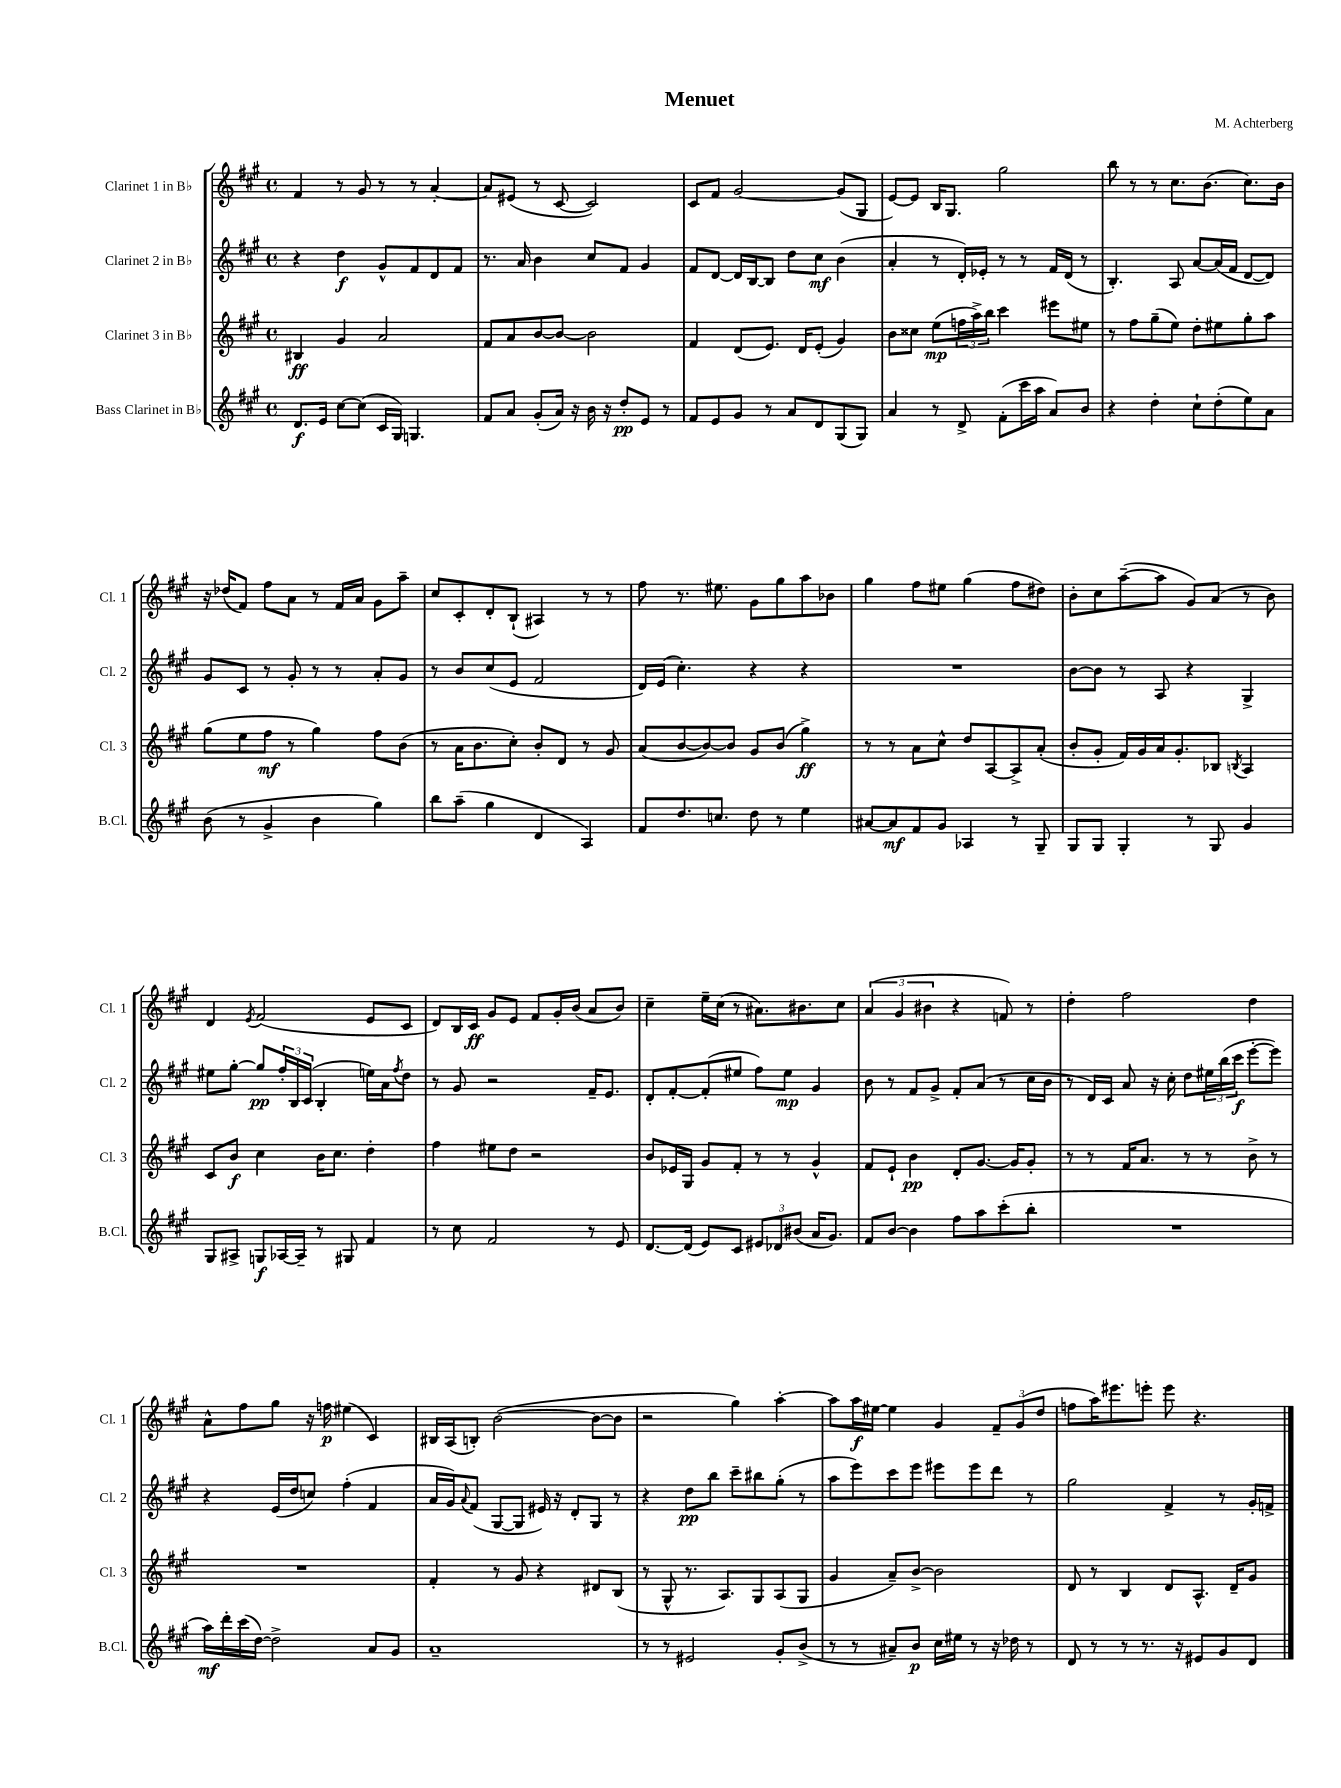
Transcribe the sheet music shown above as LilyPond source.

\header { title = "Menuet" composer = "M. Achterberg" }
<<
\new StaffGroup <<
\new Staff = "s0" \with { instrumentName = "Clarinet 1 in Bb" shortInstrumentName = "Cl. 1" } {
    \clef treble \key a \major \defaultTimeSignature \time 4/4
    fis'4 r8 gis'8 r8 r8 a'4~-. |
    a'8 eis'8( r8 cis'8~ cis'2) |
    cis'8 fis'8 gis'2~ gis'8( gis8 |
    e'8~) e'8 b16 gis8. gis''2 |
    b''8 r8 r8 cis''8. b'8.( cis''8.) b'16 |
    r16 des''16( fis'8) fis''8 a'8 r8 fis'16 a'16 gis'8 a''8-- |
    cis''8 cis'8-. d'8-. b8-!( ais4) r8 r8 |
    fis''8 r8. eis''8. gis'8 gis''8 a''8 bes'8 |
    gis''4 fis''8 eis''8 gis''4( fis''8 dis''8) |
    b'8-. cis''8 a''8~--( a''8 gis'8) a'8( r8 b'8) |
    d'4 \acciaccatura { e'8 } fis'2( e'8 cis'8 |
    d'8) b16 cis'16\ff gis'8 e'8 fis'8 gis'16-. b'16( a'8 b'8) |
    cis''4-- e''16-- cis''16( r8 ais'8.) bis'8. cis''8 |
    \tuplet 3/2 { a'4( gis'4 bis'4 } r4 f'8) r8 |
    d''4-. fis''2 d''4 |
    a'8-^ fis''8 gis''8 r16 f''16\p eis''4( cis'4) |
    bis16 a16( b8-.) b'2~( b'8~ b'8 |
    r2 gis''4) a''4~-. |
    a''8 a''16\f eis''16~ eis''4 gis'4 \tuplet 3/2 { fis'8-- gis'8( d''8 } |
    f''8 a''16) eis'''8. e'''8-. e'''8 r4. \bar "|." |
}
\new Staff = "s1" \with { instrumentName = "Clarinet 2 in Bb" shortInstrumentName = "Cl. 2" } {
    \clef treble \key a \major \defaultTimeSignature \time 4/4
    r4 d''4\f gis'8-^ fis'8 d'8 fis'8 |
    r8. a'16 b'4 cis''8 fis'8 gis'4 |
    fis'8 d'8~ d'16 b16~ b8 d''8 cis''8\mf b'4( |
    a'4-. r8 d'16-.) ees'16-. r8 r8 fis'16 d'16( r8 |
    b4.-.) a8 a'8~ a'16( fis'16 d'8~ d'8) |
    gis'8 cis'8 r8 gis'8-. r8 r8 a'8-. gis'8 |
    r8 b'8 cis''8( e'8 fis'2 |
    d'16) e'16( cis''4.-.) r4 r4 |
    R1 |
    b'8~ b'8 r8 a8 r4 gis4-> |
    eis''8 gis''8~-. gis''8\pp \tuplet 3/2 { fis''16-. b16 cis'16( } b4-. e''16) a'16 \acciaccatura { fis''8 } d''8 |
    r8 gis'8 r2 fis'16-- e'8. |
    d'8-. fis'8~-. fis'8-.( eis''8 fis''8) eis''8\mp gis'4 |
    b'8 r8 fis'8 gis'8-> fis'8-. a'8( r8 cis''16 b'16 |
    r8 d'16) cis'16 a'8 r16 cis''16-. d''8 \tuplet 3/2 { eis''16 b''16( cis'''16\f } e'''8~-. e'''8) |
    r4 e'16( d''16 c''8) fis''4-.( fis'4 |
    a'16 gis'16) \appoggiatura { a'8 } fis'8( gis8~ gis8 eis'16) r16 d'8-. gis8 r8 |
    r4 d''8\pp b''8 cis'''8-- bis''8 gis''8-.( r8 |
    a''8 e'''8) cis'''8 e'''8 eis'''8 eis'''8 d'''8 r8 |
    gis''2 fis'4-> r8 gis'16-. f'16-> \bar "|." |
}
\new Staff = "s2" \with { instrumentName = "Clarinet 3 in Bb" shortInstrumentName = "Cl. 3" } {
    \clef treble \key a \major \defaultTimeSignature \time 4/4
    bis4\ff gis'4 a'2 |
    fis'8 a'8 b'8~ b'8~ b'2 |
    fis'4 d'8( e'8.) d'16 e'8-.( gis'4) |
    b'8 cisis''8 e''8\mp( \tuplet 3/2 { f''16 a''16->) b''16 } cis'''4 eis'''8 eis''8 |
    r8 fis''8 gis''8--( e''8) d''8-. eis''8 gis''8-. a''8 |
    gis''8( e''8 fis''8\mf r8 gis''4) fis''8 b'8( |
    r8 a'16 b'8. cis''8-.) b'8-. d'8 r8 gis'8 |
    a'8( b'8~ b'8~) b'8 gis'8 b'8( gis''4->\ff) |
    r8 r8 a'8 cis''8-^ d''8 a8~ a8-> a'8-.( |
    b'8-. gis'8-. fis'16) gis'16 a'16 gis'8.-. bes8 \acciaccatura { b8 } a4 |
    cis'8 b'8\f cis''4 b'16 cis''8. d''4-. |
    fis''4 eis''8 d''8 r2 |
    b'8 ees'16 gis16 gis'8 fis'8-. r8 r8 gis'4-^ |
    fis'8 e'8-! b'4\pp d'8-. gis'8.~ gis'16 gis'8-. |
    r8 r8 fis'16 a'8. r8 r8 b'8-> r8 |
    R1 |
    fis'4-. r8 gis'8 r4 dis'8 b8( |
    r8 gis8-^ r8. a8.) gis8 a8( gis8 |
    gis'4 a'8--) b'8~-> b'2 |
    d'8 r8 b4 d'8 a8.-^ d'16-- gis'8 \bar "|." |
}
\new Staff = "s3" \with { instrumentName = "Bass Clarinet in Bb" shortInstrumentName = "B.Cl." } {
    \clef treble \key a \major \defaultTimeSignature \time 4/4
    d'8.\f e'16 cis''8~ cis''8( cis'16 gis16) g4. |
    fis'8 a'8 gis'8-.( a'16) r16 b'16 r16 d''8-.\pp e'8 r8 |
    fis'8 e'8 gis'8 r8 a'8 d'8 gis8( gis8) |
    a'4 r8 d'8-> fis'8-.( cis'''16 a''16 a'8) b'8 |
    r4 d''4-. cis''8-! d''8-.( e''8) a'8 |
    b'8( r8 gis'4-> b'4 gis''4) |
    b''8 a''8--( gis''4 d'4 a4) |
    fis'8 d''8. c''8. d''8 r8 e''4 |
    ais'8~ ais'8\mf fis'8 gis'8 aes4 r8 gis8-- |
    gis8 gis8 gis4-. r8 gis8 gis'4 |
    gis8 ais8-> g8\f aes16~ aes16-- r8 gis8 fis'4 |
    r8 cis''8 fis'2 r8 e'8 |
    d'8.~ d'16( e'8) cis'8 \tuplet 3/2 { eis'8 des'8 bis'8( } a'16 gis'8.) |
    fis'8 b'8~ b'4 fis''8 a''8 cis'''8-.( b''8-. |
    R1 |
    a''16\mf) d'''16-. cis'''16( d''16~) d''2-> a'8 gis'8 |
    a'1-- |
    r8 r8 eis'2 gis'8-. b'8->( |
    r8 r8 ais'8--) b'8\p cis''16 eis''16 r8 r16 des''16 r8 |
    d'8 r8 r8 r8. r16 eis'8 gis'8 d'8 \bar "|." |
}
>>
>>
\layout { \context { \Score \remove "Bar_number_engraver" } }
